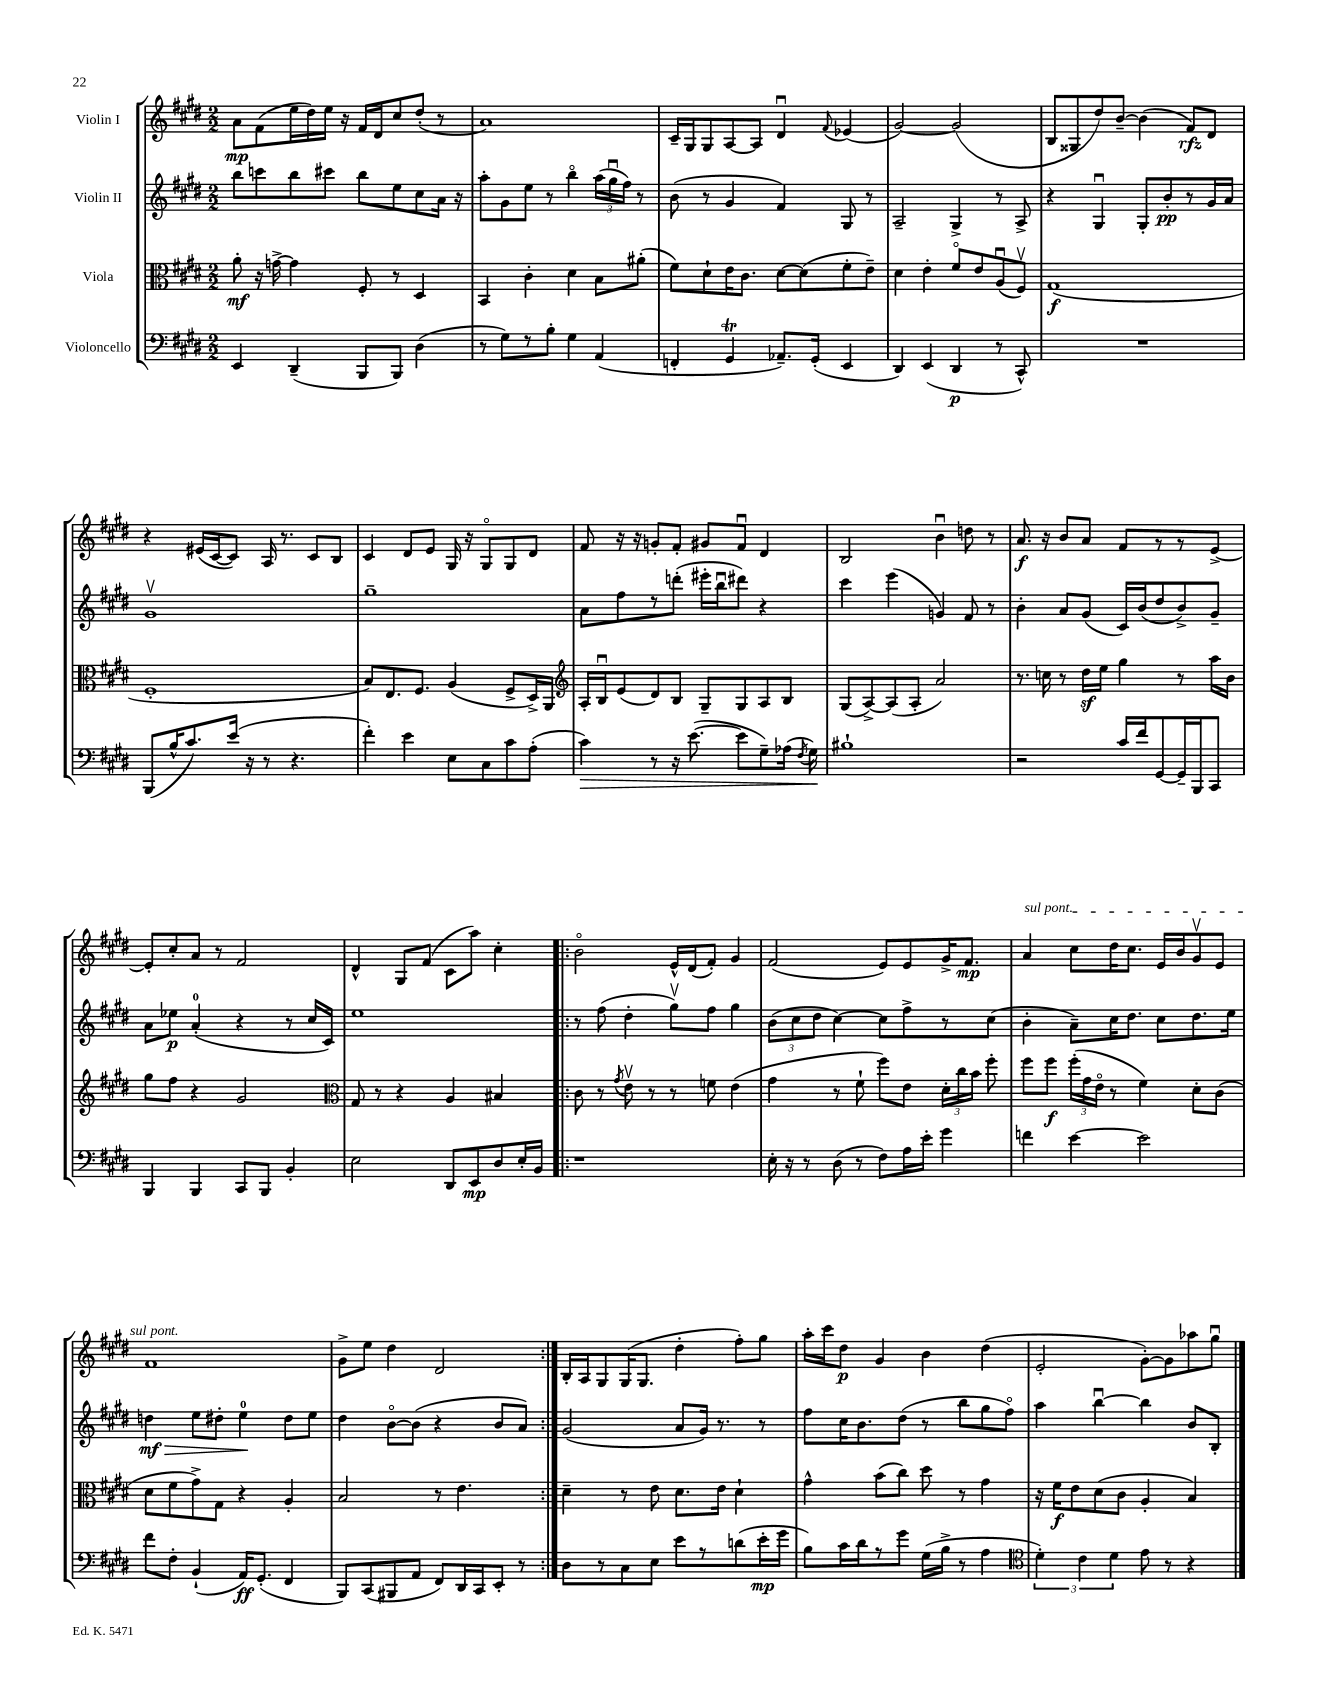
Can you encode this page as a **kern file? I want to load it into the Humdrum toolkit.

**kern	**dynam	**kern	**dynam	**kern	**dynam	**kern	**dynam
*part4	*part4	*part3	*part3	*part2	*part2	*part1	*part1
*staff4	*staff4	*staff3	*staff3	*staff2	*staff2	*staff1	*staff1
*I"Violoncello	*	*I"Viola	*	*I"Violin II	*	*I"Violin I	*
*clefF4	*	*clefC3	*	*clefG2	*	*clefG2	*
*k[f#c#g#d#]	*	*k[f#c#g#d#]	*	*k[f#c#g#d#]	*	*k[f#c#g#d#]	*
*M2/2	*	*M2/2	*	*M2/2	*	*M2/2	*
=1	=1	=1	=1	=1	=1	=1	=1
4EE/	.	8a'\	mf	8bb\L	.	8a\L	mp
.	.	16r	.	8cccn\	.	(8f#\	.
.	.	[16gn^\	.	.	.	.	.
(4DD#~/	.	4g\]	.	8bb\	.	16ee\L	.
.	.	.	.	.	.	16dd#\)	.
.	.	.	.	8ccc#X\J	.	16ee\JJ	.
.	.	.	.	.	.	16r	.
8BBB/L	.	8F#'/	.	8bb\L	.	16f#/LL	.
.	.	.	.	.	.	16d#/J	.
8BBB/J)	.	8r	.	8ee\	.	8cc#/	.
(4D#\	.	4D#/	.	8cc#\	.	(8dd#'/J	.
.	.	.	.	16a\Jk	.	8r	.
.	.	.	.	16r	.	.	.
=2	=2	=2	=2	=2	=2	=2	=2
8r	.	4BB/	.	8aa'\L	.	1a)	.
8G#\L)	.	.	.	8g#\	.	.	.
8r	.	4c#'\	.	8ee\J	.	.	.
8B'\J	.	.	.	8r	.	.	.
4G#\	.	4d#\	.	4bb\	.	.	.
(4AA/	.	8B\L	.	(24aa\LL	.	.	.
.	.	.	.	24gg#u\	.	.	.
.	.	.	.	24ff#\JJ)	.	.	.
.	.	(8a#X'\J	.	8r	.	.	.
=3	=3	=3	=3	=3	=3	=3	=3
4FFn'/	.	8f#\L)	.	(8b\	.	16c#~/LL	.
.	.	.	.	.	.	16G#/J	.
.	.	8d#`\	.	8r	.	8G#/	.
4GG#t/	.	16e\K	.	4g#/	.	[8A/	.
.	.	8.c#\J	.	.	.	.	.
.	.	.	.	.	.	8A/J]	.
8.AA-X~/L)	.	[8d#\L	.	4f#/)	.	4d#u/	.
.	.	(8d#\]	.	.	.	.	.
(16GG#'/Jk	.	.	.	.	.	.	.
.	.	.	.	.	.	8qqf#/	.
4EE/	.	8f#'\	.	8G#/	.	(4e-X/	.
.	.	8e~\J)	.	8r	.	.	.
=4	=4	=4	=4	=4	=4	=4	=4
4DD#/)	.	4d#\	.	2A~/	.	[2g#/)	.
(4EE/	.	4e'\	.	.	.	.	.
4DD#/	p	8f#/L	.	4G#^/	.	(2g#/]	.
.	.	8e/	.	.	.	.	.
8r	.	(8Au/	.	8r	.	.	.
8CC#^^/)	.	8F#v/J)	.	8A^/	.	.	.
=5	=5	=5	=5	=5	=5	=5	=5
1r	.	(1G#	f	4r	.	8B/L	.
.	.	.	.	.	.	8G##X/	.
.	.	.	.	4G#u/	.	8dd#/)	.
.	.	.	.	.	.	[8b~/J	.
.	.	.	.	8G#'/L	.	(4b\]	.
.	.	.	.	8b'/	pp	.	.
.	.	.	.	8r	.	8f#/L)	rfz
.	.	.	.	16g#/L	.	8d#/J	.
.	.	.	.	16a/JJ	.	.	.
!!LO:LB:g=z
=6	=6	=6	=6	=6	=6	=6	=6
(8BBB/L	.	1F#'	.	1g#v	.	4r	.
16B^^/K	.	.	.	.	.	.	.
8.c#/)	.	.	.	.	.	.	.
.	.	.	.	.	.	(16e#X/LL	.
.	.	.	.	.	.	[16c#/J	.
(16e/Jk	.	.	.	.	.	8c#/J])	.
16r	.	.	.	.	.	.	.
8r	.	.	.	.	.	16A/	.
.	.	.	.	.	.	8.r	.
4.r	.	.	.	.	.	.	.
.	.	.	.	.	.	8c#/L	.
.	.	.	.	.	.	8B/J	.
=7	=7	=7	=7	=7	=7	=7	=7
4f#'\)	.	8B/L)	.	1gg#~	.	4c#/	.
.	.	8.E/	.	.	.	.	.
4e\	.	.	.	.	.	8d#/L	.
.	.	8.F#/J	.	.	.	.	.
.	.	.	.	.	.	8e/J	.
8E\L	.	(4A/	.	.	.	16G#/	.
.	.	.	.	.	.	16r	.
8C#\	.	.	.	.	.	8G#/L	.
8c#\	.	8F#^/L	.	.	.	8G#/	.
(8A'\J	.	16D#^/L)	.	.	.	8d#/J	.
.	.	16AA/JJ	.	.	.	.	.
=8	=8	=8	=8	=8	=8	=8	=8
*	*	*clefG2	*	*	*	*	*
!	!LO:HP:b	!	!	!	!	!	!
4c#\)	>	16A'/LL	.	8a\L	.	8f#/	.
.	.	16Bu/J	.	.	.	.	.
.	.	(8e/	.	8ff#\	.	16r	.
.	.	.	.	.	.	16r	.
8r	.	8d#/)	.	8r	.	8gn'/L	.
16r	.	8B/J	.	(8dddn'\J	.	8f#'/J	.
([8.e\	.	.	.	.	.	.	.
.	.	8G#~/L	.	16eee#X'\LL	.	8g#X/L	.
.	.	.	.	16bbu\J	.	.	.
8e\L]	.	8G#/	.	8ddd#X\J)	.	8f#u/J	.
8G#~\)	.	8A/	.	4r	.	4d#/	.
(16A-X\Jk	.	8B/J	.	.	.	.	.
8qF#/	.	.	.	.	.	.	.
16G#\)	.	.	.	.	.	.	.
.	]	.	.	.	.	.	.
=9	=9	=9	=9	=9	=9	=9	=9
1B#X`	.	(8G#/L	.	4ccc#\	.	2B/	.
.	.	[8A^/)	.	.	.	.	.
.	.	(8A/]	.	(4eee\	.	.	.
.	.	8A'/J	.	.	.	.	.
.	.	2a/)	.	4gn/)	.	4bu\	.
.	.	.	.	8f#/	.	8ddn\	.
.	.	.	.	8r	.	8r	.
=10	=10	=10	=10	=10	=10	=10	=10
2r	.	8.r	.	4b'\	.	8.a/	f
.	.	16ccn\	.	.	.	16r	.
.	.	8r	.	8a/L	.	8b/L	.
.	.	16dd#z\LL	.	(8g#/J	.	8a/J	.
.	.	16ee\JJ	.	.	.	.	.
16c#/LL	.	4gg#\	.	16c#/LL)	.	8f#/L	.
16f#/J	.	.	.	(16b/J	.	.	.
[8GG#/	.	.	.	8dd#/	.	8r	.
16GG#~/L]	.	8r	.	8b^/)	.	8r	.
16BBB/J	.	.	.	.	.	.	.
8CC#/J	.	16aa\LL	.	8g#~/J	.	[8e^/J	.
.	.	16b\JJ	.	.	.	.	.
!!LO:LB:g=z
=11	=11	=11	=11	=11	=11	=11	=11
4BBB/	.	8gg#\L	.	8a\L	.	8e'/L]	.
.	.	8ff#\J	.	8ee-X\J	p	8cc#'/	.
4BBB/	.	4r	.	(4a'/	.	8a/J	.
.	.	.	.	.	.	8r	.
8CC#/L	.	2g#/	.	4r	.	2f#/	.
8BBB/J	.	.	.	.	.	.	.
4BB'/	.	.	.	8r	.	.	.
.	.	.	.	16cc#/LL	.	.	.
.	.	.	.	16c#/JJ)	.	.	.
=12	=12	=12	=12	=12	=12	=12	=12
*	*	*clefC3	*	*	*	*	*
2E\	.	8G#/	.	1ee	.	4d#^^/	.
.	.	8r	.	.	.	.	.
.	.	4r	.	.	.	8G#/L	.
.	.	.	.	.	.	(8f#/J	.
8DD#/L	.	4A/	.	.	.	8c#\L	.
8EE/	mp	.	.	.	.	8aa\J)	.
8D#/	.	4B#X/	.	.	.	4cc#'\	.
16E'/L	.	.	.	.	.	.	.
16BB/JJ	.	.	.	.	.	.	.
=13!|:	=13!|:	=13!|:	=13!|:	=13!|:	=13!|:	=13!|:	=13!|:
1r	.	8c#\	.	8r	.	2b\	.
.	.	8r	.	(8ff#\	.	.	.
.	.	8qg#/	.	.	.	.	.
.	.	8ev\	.	4dd#'\	.	.	.
.	.	8r	.	.	.	.	.
.	.	8r	.	8gg#v\L)	.	16e^^/LL	.
.	.	.	.	.	.	(16d#/J	.
.	.	8fn\	.	8ff#\J	.	8f#'/J)	.
.	.	(4e\	.	4gg#\	.	4g#/	.
=14	=14	=14	=14	=14	=14	=14	=14
16E'\	.	4g#\	.	(12b\L	.	(2f#/	.
16r	.	.	.	.	.	.	.
.	.	.	.	12cc#\	.	.	.
8r	.	.	.	.	.	.	.
.	.	.	.	12dd#\J	.	.	.
(8D#\	.	8r	.	[4cc#\)	.	.	.
8r	.	8f#`\	.	.	.	.	.
8F#\L)	.	8ff#\L)	.	8cc#\L]	.	8e/L)	.
16A\L	.	8e\J	.	8ff#^\	.	8e/	.
16e'\JJ	.	.	.	.	.	.	.
4g#\	.	24d#'\LL	.	8r	.	16g#^/K	.
.	.	24cc#\	.	.	.	.	.
.	.	.	.	.	.	8.f#/J	mp
.	.	24b\JJ	.	.	.	.	.
.	.	8ff#'\	.	(8cc#\J	.	.	.
=15	=15	=15	=15	=15	=15	=15	=15
!	!	!	!	!	!	!LO:TX:a:i:t=sul pont.	!
4fn\	.	8ff#\L	.	4b'\	.	4a/	.
.	.	8ff#\J	f	.	.	.	.
[4e\	.	(24ff#'\LL	.	8a~\L)	.	8cc#\L	.
.	.	24g#\	.	.	.	.	.
.	.	24e\JJ	.	.	.	.	.
.	.	8r	.	16cc#\K	.	16dd#\K	.
.	.	.	.	8.dd#\J	.	8.cc#\J	.
2e\]	.	4f#\)	.	.	.	.	.
.	.	.	.	8cc#\L	.	16e/LL	.
.	.	.	.	.	.	16b/J	.
.	.	8d#'\L	.	8.dd#\	.	8g#v/	.
.	.	(8c#\J	.	.	.	8e/J	.
.	.	.	.	16ee\Jk	.	.	.
!!LO:LB:g=z
=16	=16	=16	=16	=16	=16	=16	=16
!	!	!	!	!	!LO:HP:b	!	!
8f#\L	.	8d#\L	.	4ddn\	> mf	1f#	.
8F#'\J	.	8f#\	.	.	.	.	.
(4BB`/	.	8g#^\)	.	8ee\L	.	.	.
.	.	8G#\J	.	8dd#X'\J	.	.	.
16AA/KL)	ff	4r	.	4ee\	.	.	.
(8.GG#'/J	.	.	.	.	.	.	.
4FF#/	.	4A'/	.	8dd#\L	]	.	.
.	.	.	.	8ee\J	.	.	.
=17	=17	=17	=17	=17	=17	=17	=17
8BBB/L)	.	2B/	.	4dd#\	.	8g#^\L	.
(8CC#/	.	.	.	.	.	8ee\J	.
8BBB#X/	.	.	.	[8b\L	.	4dd#\	.
8AA/J	.	.	.	(8b\J]	.	.	.
8FF#/L)	.	8r	.	4r	.	2d#/	.
16DD#/L	.	4.e\	.	.	.	.	.
16CC#/J	.	.	.	.	.	.	.
8EE'/J	.	.	.	8b/L	.	.	.
8r	.	.	.	8a/J)	.	.	.
=18:|!	=18:|!	=18:|!	=18:|!	=18:|!	=18:|!	=18:|!	=18:|!
8D#\L	.	4d#~\	.	(2g#/	.	16B'/LL	.
.	.	.	.	.	.	16A/J	.
8r	.	.	.	.	.	8G#/	.
8C#\	.	8r	.	.	.	(16G#/K	.
.	.	.	.	.	.	8.G#/J	.
8E\J	.	8e\	.	.	.	.	.
8e\L	.	8.d#\L	.	8a/L	.	4dd#'\	.
8r	.	.	.	16g#/Jk)	.	.	.
.	.	16e\Jk	.	8.r	.	.	.
(8dn\	.	4d#`\	.	.	.	8ff#'\L)	.
16e'\L	mp	.	.	8r	.	8gg#\J	.
16g#\JJ	.	.	.	.	.	.	.
=19	=19	=19	=19	=19	=19	=19	=19
8B\L)	.	4g#^^\	.	8ff#\L	.	16aa'\LL	.
.	.	.	.	.	.	16ccc#\J	.
16c#\L	.	.	.	16cc#\K	.	8dd#\J	p
16d#\J	.	.	.	8.b\	.	.	.
8r	.	(8b\L	.	.	.	4g#/	.
8g#\J	.	8cc#\J)	.	(8dd#\J	.	.	.
(16G#\LL	.	8dd#\	.	8r	.	4b\	.
16B^\JJ	.	.	.	.	.	.	.
8r	.	8r	.	8bb\L	.	.	.
4A\	.	4g#\	.	8gg#\	.	(4dd#\	.
.	.	.	.	8ff#\J)	.	.	.
=20	=20	=20	=20	=20	=20	=20	=20
*clefC4	*	*	*	*	*	*	*
6d#'\)	.	16r	.	4aa\	.	2e'/	.
.	.	16f#\KL	f	.	.	.	.
.	.	8e\	.	.	.	.	.
6c#\	.	.	.	.	.	.	.
.	.	(8d#\	.	[4bbu\	.	.	.
6d#\	.	.	.	.	.	.	.
.	.	8c#\J	.	.	.	.	.
8e\	.	4A'/	.	4bb\]	.	[8g#'\L)	.
8r	.	.	.	.	.	8g#\]	.
4r	.	4B/)	.	8b/L	.	8aa-X\	.
.	.	.	.	8B'/J	.	8gg#u\J	.
==	==	==	==	==	==	==	==
*-	*-	*-	*-	*-	*-	*-	*-
